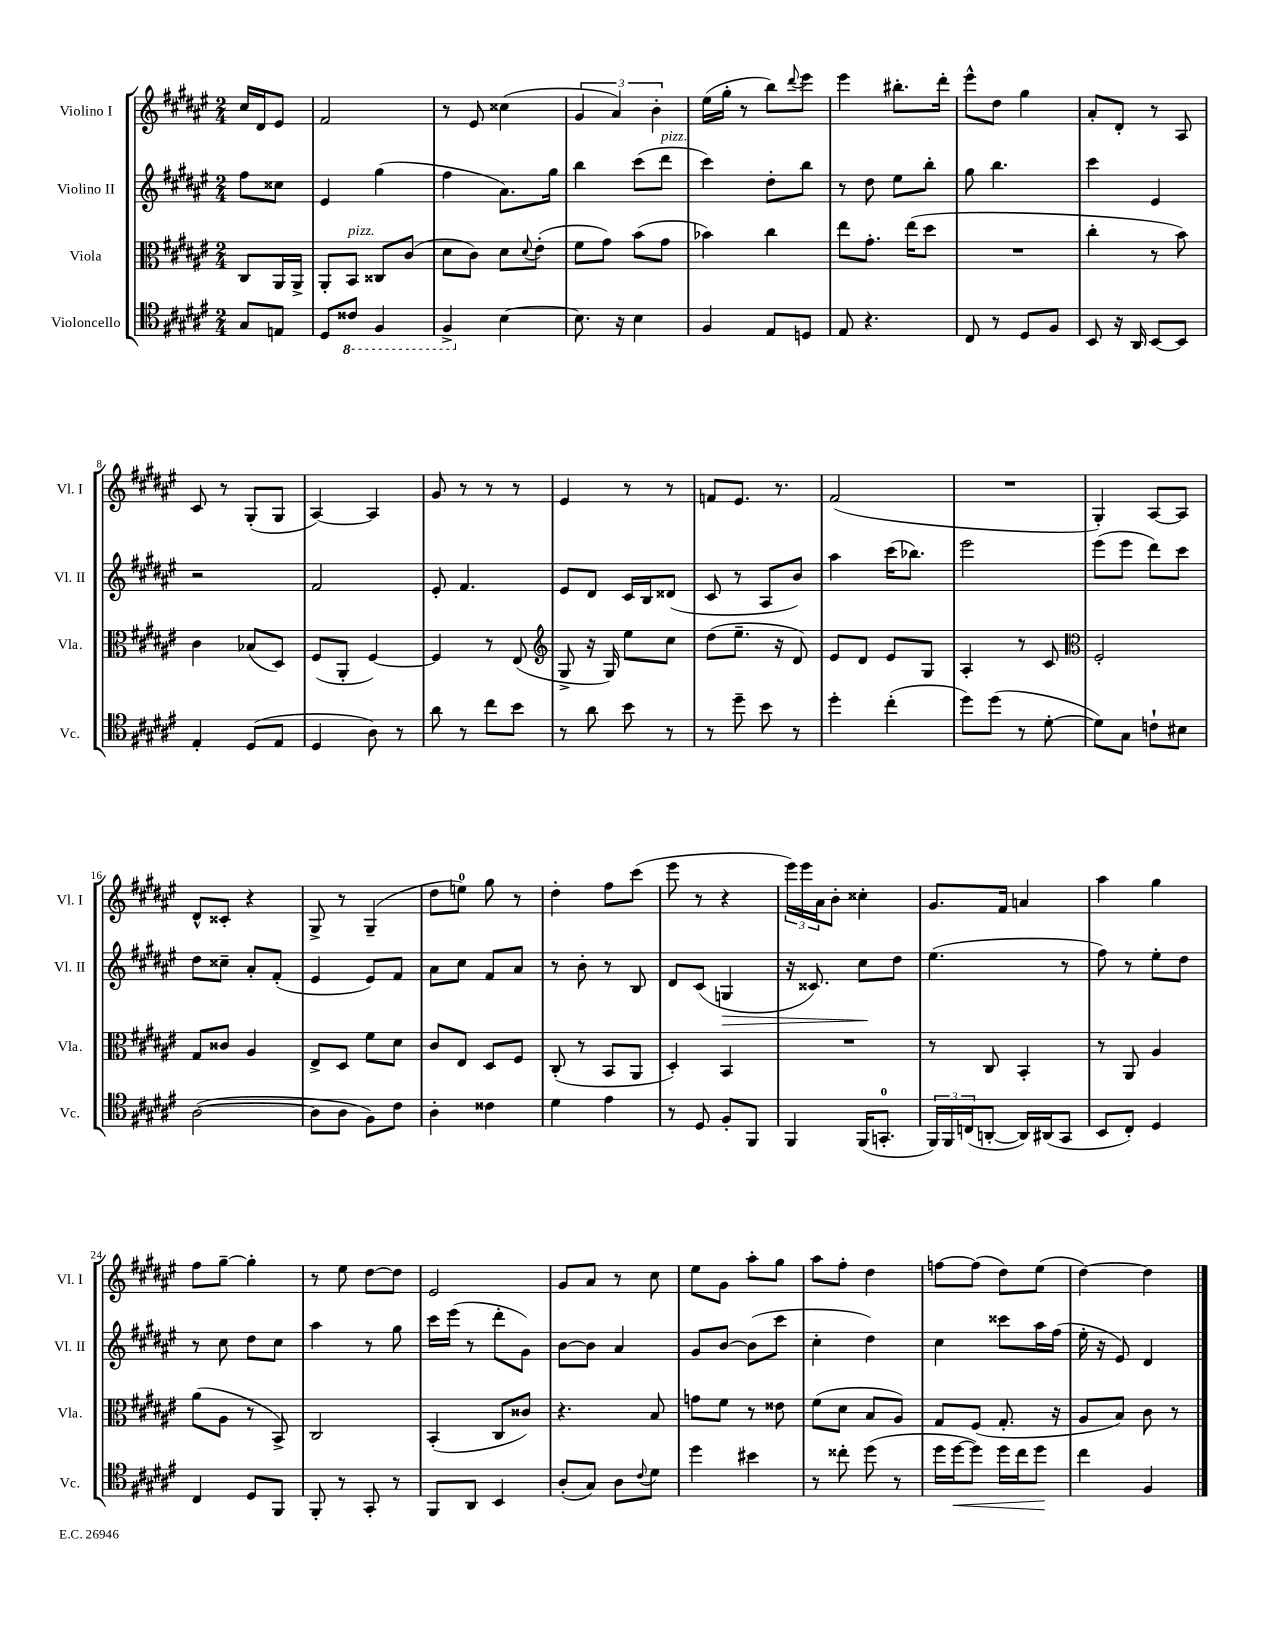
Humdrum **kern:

**kern	**dynam	**kern	**kern	**dynam	**kern
*part4	*part4	*part3	*part2	*part2	*part1
*staff4	*staff4	*staff3	*staff2	*staff2	*staff1
*I"Violoncello	*	*I"Viola	*I"Violino II	*	*I"Violino I
*I'Vc.	*	*I'Vla.	*I'Vl. II	*	*I'Vl. I
*clefC4	*	*clefC3	*clefG2	*	*clefG2
*k[f#c#g#d#a#e#]	*	*k[f#c#g#d#a#e#]	*k[f#c#g#d#a#e#]	*	*k[f#c#g#d#a#e#]
*M2/4	*	*M2/4	*M2/4	*	*M2/4
=	=	=	=	=	=
8G#/L	.	8C#/L	8ff#\L	.	16cc#/LL
.	.	.	.	.	16d#/J
8En/J	.	16AA#/L	8cc##X\J	.	8e#/J
.	.	16AA#^/JJ	.	.	.
=1	=1	=1	=1	=1	=1
8D#/L	.	8AA#'/L	4e#/	.	2f#/
*8ba	*	*	*	*	*
!	!	!LO:TX:a:i:t=pizz.	!	!	!
8C##X/J	.	8BB/J	.	.	.
4FF#/	.	8C##X/L	(4gg#\	.	.
.	.	(8c#/J	.	.	.
=2	=2	=2	=2	=2	=2
4FF#^/	.	8d#\L	4ff#\	.	8r
.	.	8c#\J)	.	.	8e#/
*X8ba	*	*	*	*	*
[4B\	.	8d#\L	8.a#\L)	.	(4cc##X\
.	.	8qqd#/	.	.	.
.	.	(8e#'\J	.	.	.
.	.	.	16gg#\Jk	.	.
=3	=3	=3	=3	=3	=3
8.B\]	.	8f#\L	4bb\	.	6g#/
.	.	8g#\J)	.	.	.
.	.	.	.	.	6a#/)
16r	.	.	.	.	.
4B\	.	(8b\L	(8ccc#\L	.	.
.	.	.	.	.	6b'\
!	!	!	!LO:TX:a:i:t=pizz.	!	!
.	.	8g#\J	8ddd#\J	.	.
=4	=4	=4	=4	=4	=4
4F#/	.	4b-X\)	4ccc#\)	.	(16ee#\LL
.	.	.	.	.	16gg#'\JJ
.	.	.	.	.	8r
8E#/L	.	4cc#\	8dd#'\L	.	8bb\L)
.	.	.	.	.	8qqddd#/
8Dn/J	.	.	8bb\J	.	8eee#\J
=5	=5	=5	=5	=5	=5
8E#/	.	8ee#\L	8r	.	4eee#\
4.r	.	8.g#'\J	8dd#\	.	.
.	.	.	8ee#\L	.	8.bb#X'\L
.	.	(16ee#\KL	.	.	.
.	.	8dd#\J	8bb'\J	.	.
.	.	.	.	.	16ddd#'\Jk
=6	=6	=6	=6	=6	=6
8C#/	.	2r	8gg#\	.	8eee#^^\L
8r	.	.	4.bb\	.	8dd#\J
8D#/L	.	.	.	.	4gg#\
8F#/J	.	.	.	.	.
=7	=7	=7	=7	=7	=7
8BB/	.	4cc#'\	4ccc#\	.	8a#'/L
16r	.	.	.	.	8d#'/J
16AA#/	.	.	.	.	.
[8BB/L	.	8r	4e#/	.	8r
8BB/J]	.	8b\)	.	.	8A#/
!!LO:LB:g=z
=8	=8	=8	=8	=8	=8
4E#'/	.	4c#\	2r	.	8c#/
.	.	.	.	.	8r
(8D#/L	.	(8B-X/L	.	.	(8G#'/L
8E#/J	.	8D#/J)	.	.	8G#/J
=9	=9	=9	=9	=9	=9
4D#/	.	(8F#/L	2f#/	.	[4A#/)
.	.	8AA#'/J	.	.	.
8A#\)	.	[4F#/)	.	.	4A#/]
8r	.	.	.	.	.
=10	=10	=10	=10	=10	=10
8a#\	.	4F#/]	8e#'/	.	8g#/
8r	.	.	4.f#/	.	8r
8cc#\L	.	8r	.	.	8r
8b\J	.	(8E#/	.	.	8r
=11	=11	=11	=11	=11	=11
*	*	*clefG2	*	*	*
8r	.	8G#^/	8e#/L	.	4e#/
8a#\	.	16r	8d#/J	.	.
.	.	16G#/)	.	.	.
8b\	.	8ee#\L	16c#/LL	.	8r
.	.	.	16B/J	.	.
8r	.	8cc#\J	(8d##X/J	.	8r
=12	=12	=12	=12	=12	=12
8r	.	(8dd#\L	8c#/	.	8fn/L
8dd#~\	.	8.ee#~\J	8r	.	8.e#/J
8b\	.	.	8A#/L	.	.
.	.	16r	.	.	8.r
8r	.	8d#/)	8b/J)	.	.
=13	=13	=13	=13	=13	=13
4dd#'\	.	8e#/L	4aa#\	.	(2f#/
.	.	8d#/J	.	.	.
(4cc#'\	.	8e#/L	(16ccc#\KL	.	.
.	.	.	8.bb-X\J)	.	.
.	.	8G#/J	.	.	.
=14	=14	=14	=14	=14	=14
8dd#\L)	.	4A#'/	2eee#\	.	2r
(8dd#\J	.	.	.	.	.
8r	.	8r	.	.	.
[8d#'\	.	8c#/	.	.	.
=15	=15	=15	=15	=15	=15
*	*	*clefC3	*	*	*
8d#\L])	.	2F#'/	(8eee#\L	.	4G#'/)
8G#\J	.	.	8eee#\J	.	.
8cn`\L	.	.	8ddd#\L)	.	[8A#/L
8B#X\J	.	.	8ccc#\J	.	8A#/J]
!!LO:LB:g=z
=16	=16	=16	=16	=16	=16
([2A#\	.	8G#/L	8dd#\L	.	8d#^^/L
.	.	8c##X/J	8cc##X~\J	.	8c##X'/J
.	.	4A#/	8a#'/L	.	4r
.	.	.	(8f#'/J	.	.
=17	=17	=17	=17	=17	=17
8A#\L]	.	8E#^/L	4e#/	.	8G#^/
8A#\J	.	8D#/J	.	.	8r
8F#\L)	.	8f#\L	8e#/L)	.	(4G#~/
8c#\J	.	8d#\J	8f#/J	.	.
=18	=18	=18	=18	=18	=18
4A#'\	.	8c#/L	8a#\L	.	8dd#\L
.	.	8E#/J	8cc#\J	.	8een\J)
4c##X\	.	8D#/L	8f#/L	.	8gg#\
.	.	8F#/J	8a#/J	.	8r
=19	=19	=19	=19	=19	=19
4d#\	.	(8C#'/	8r	.	4dd#'\
.	.	8r	8b'\	.	.
4e#\	.	8BB/L	8r	.	8ff#\L
.	.	8AA#/J	8B/	.	(8ccc#\J
=20	=20	=20	=20	=20	=20
8r	.	4D#'/)	8d#/L	.	8eee#\
8D#/	.	.	(8c#/J	.	8r
!	!	!	!	!LO:HP:b	!
8F#'/L	.	4BB/	4Gn/	>	4r
8FF#/J	.	.	.	.	.
=21	=21	=21	=21	=21	=21
4FF#/	.	2r	16r	.	24eee#\LL)
.	.	.	.	.	24eee#\
.	.	.	8.c##X/)	.	.
.	.	.	.	.	24a#\J
.	.	.	.	.	8b'\J
(16FF#/KL	.	.	8cc#\L	.	4cc##X'\
8.GGn'/J	.	.	.	.	.
.	.	.	8dd#\J	]	.
=22	=22	=22	=22	=22	=22
24FF#/LL)	.	8r	(4.ee#\	.	8.g#/L
24FF#/	.	.	.	.	.
(24Cn/J	.	.	.	.	.
[8AAn'/J	.	8C#/	.	.	.
.	.	.	.	.	16f#/Jk
16AA/LL])	.	4BB'/	.	.	4an/
(16AA#X/J	.	.	.	.	.
8GG#/J	.	.	8r	.	.
=23	=23	=23	=23	=23	=23
8BB/L	.	8r	8ff#\)	.	4aa#\
8C#'/J)	.	8AA#/	8r	.	.
4D#/	.	4A#/	8ee#'\L	.	4gg#\
.	.	.	8dd#\J	.	.
!!LO:LB:g=z
=24	=24	=24	=24	=24	=24
4C#/	.	(8a#\L	8r	.	8ff#\L
.	.	8A#\J	8cc#\	.	[8gg#~\J
8D#/L	.	8r	8dd#\L	.	4gg#'\]
8FF#/J	.	8BB^/)	8cc#\J	.	.
=25	=25	=25	=25	=25	=25
8FF#'/	.	2C#/	4aa#\	.	8r
8r	.	.	.	.	8ee#\
8GG#'/	.	.	8r	.	[8dd#\L
8r	.	.	8gg#\	.	8dd#\J]
=26	=26	=26	=26	=26	=26
8FF#/L	.	(4BB'/	16ccc#\LL	.	2e#/
.	.	.	(16eee#\JJ	.	.
8AA#/J	.	.	8r	.	.
4BB/	.	8C#/L	8ddd#'\L	.	.
.	.	8c##X/J)	8g#\J)	.	.
=27	=27	=27	=27	=27	=27
(8A#'/L	.	4.r	[8b\L	.	8g#/L
8G#/J)	.	.	8b\J]	.	8a#/J
8A#\L	.	.	4a#/	.	8r
8qqc#/	.	.	.	.	.
8d#\J	.	8B/	.	.	8cc#\
=28	=28	=28	=28	=28	=28
4dd#\	.	8gn\L	8g#/L	.	8ee#\L
.	.	8f#\J	[8b/J	.	8g#\J
4b#X\	.	8r	(8b\L]	.	8aa#'\L
.	.	8e##X\	8ccc#\J	.	8gg#\J
=29	=29	=29	=29	=29	=29
8r	.	(8f#\L	4cc#'\	.	8aa#\L
8cc##X'\	.	8d#\J	.	.	8ff#'\J
(8dd#\	.	8B/L	4dd#\)	.	4dd#\
8r	.	8A#/J)	.	.	.
=30	=30	=30	=30	=30	=30
16dd#\LL	.	8G#/L	4cc#\	.	[8ffn\L
!	!LO:HP:b	!	!	!	!
[16dd#\J	<	.	.	.	.
8dd#\J])	.	(8F#/J	.	.	(8ff\J]
16dd#\LL	.	8.G#'/	8ccc##X\L	.	8dd#\L)
16cc#\J	.	.	.	.	.
8dd#\J	.	.	16aa#\L	.	(8ee#\J
.	.	16r	(16ff#\JJ	.	.
.	[	.	.	.	.
=31	=31	=31	=31	=31	=31
4cc#\	.	8A#/L	16ee#'\	.	[4dd#\)
.	.	.	16r	.	.
.	.	8B/J)	8e#/)	.	.
4F#/	.	8c#\	4d#/	.	4dd#\]
.	.	8r	.	.	.
==	==	==	==	==	==
*-	*-	*-	*-	*-	*-
